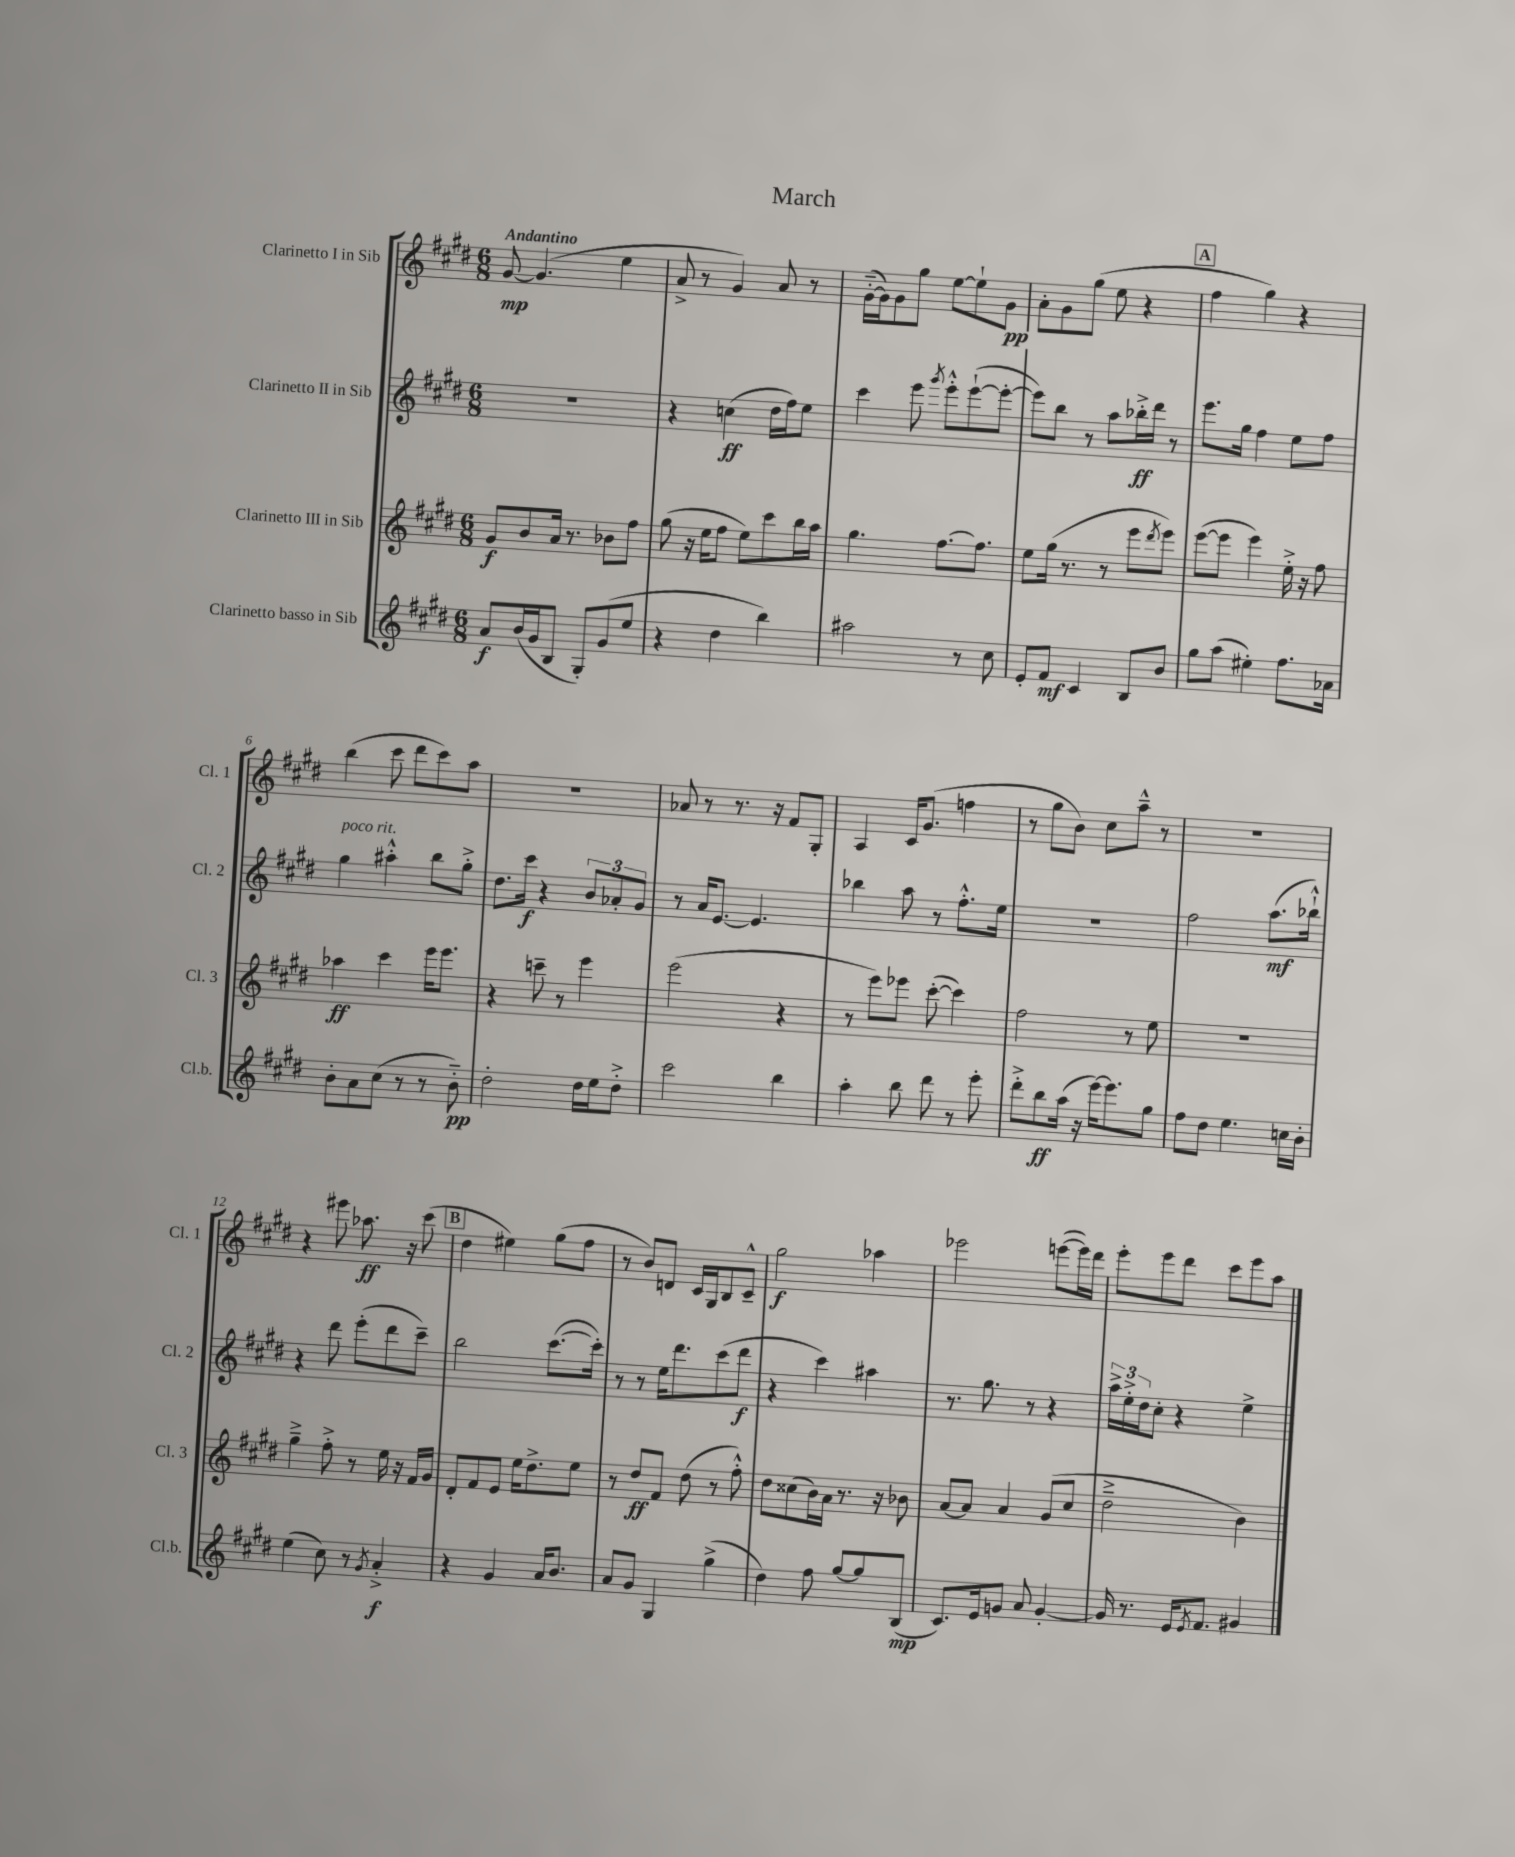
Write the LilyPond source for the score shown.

\header { title = "March" }
<<
\new StaffGroup <<
\new Staff = "s0" \with { instrumentName = "Clarinetto I in Sib" shortInstrumentName = "Cl. 1" } {
    \clef treble \key e \major \numericTimeSignature \time 6/8 \tempo "Andantino"
    gis'8~\mp gis'4.( e''4 |
    a'8-> r8 gis'4) a'8 r8 |
    gis'16~-_( gis'16) gis'8 gis''8 e''8~ e''8-! gis'8\pp |
    a'8-. gis'8 gis''8( e''8 r4 |
    \mark \markup { \box "A" } fis''4 gis''4) r4 |
    b''4( cis'''8 dis'''8 cis'''8) a''8 |
    R2. |
    aes'8 r8 r8. r16 fis'8 gis8-. |
    a4 cis'16 gis'8.( f''4 |
    r8 gis''8 b'8) cis''8 a''8---^ r8 |
    R2. |
    r4 eis'''8 aes''8.\ff r16 cis'''8( |
    \mark \markup { \box "B" } dis''4 eis''4) gis''8( fis''8 |
    r8 b'8) d'8 cis'16 gis16 b8 cis'8---^ |
    gis''2\f aes''4 |
    ees'''2 e'''8~( e'''16) dis'''16 |
    e'''8-. e'''8 dis'''8 cis'''8 e'''8 a''8 \bar "|." |
}
\new Staff = "s1" \with { instrumentName = "Clarinetto II in Sib" shortInstrumentName = "Cl. 2" } {
    \clef treble \key e \major \numericTimeSignature \time 6/8
    R2. |
    r4 c''4\ff( dis''16 fis''16) e''8 |
    cis'''4 e'''8 \acciaccatura { gis'''8 } e'''8-.-^ e'''8~-!( e'''8~-. |
    e'''8) b''8 r8 a''8 bes''16-.->\ff dis'''16 r8 |
    \mark \markup { \box "A" } e'''8. gis''16 fis''4 e''8 fis''8 |
    gis''4^\markup { \italic "poco rit." } ais''4-.-^ b''8 gis''8-.-> |
    dis''8. cis'''16\f r4 \tuplet 3/2 { b'8 aes'8-. gis'8 } |
    r8 a'16 e'8.~ e'4. |
    bes''4 a''8 r8 fis''8.-.-^ e''16 |
    R2. |
    fis''2 a''8.\mf( bes''16-!-^) |
    r4 dis'''8 e'''8-.( dis'''8 cis'''8--) |
    \mark \markup { \box "B" } b''2 cis'''8.~( cis'''16-.) |
    r8 r8 e''16 dis'''8. cis'''8( dis'''8\f |
    r4 cis'''4) ais''4 |
    r8. gis''8. r8 r4 |
    \tuplet 3/2 { a''16-> e''16-.-> dis''16 } cis''8-. r4 e''4-> \bar "|." |
}
\new Staff = "s2" \with { instrumentName = "Clarinetto III in Sib" shortInstrumentName = "Cl. 3" } {
    \clef treble \key e \major \numericTimeSignature \time 6/8
    gis'8\f b'8 a'16 r8. bes'8 fis''8 |
    gis''8( r16 e''16 fis''8 e''8) cis'''8 b''16 a''16 |
    gis''4. fis''8.~ fis''8. |
    e''8 gis''16( r8. r8 e'''8 \acciaccatura { dis'''8 } e'''8) |
    \mark \markup { \box "A" } e'''8~( e'''8 e'''4) e''16-.-> r16 fis''8 |
    aes''4\ff cis'''4 e'''16 e'''8. |
    r4 c'''8-- r8 e'''4 |
    e'''2( r4 |
    r8 e'''8) ees'''8 cis'''8~-.( cis'''4) |
    fis''2 r8 e''8 |
    R2. |
    gis''4---> fis''8-.-> r8 e''16 r16 fis'16 gis'16 |
    \mark \markup { \box "B" } dis'8-. fis'8 e'8 e''16 dis''8.-> e''8 |
    r8 dis''8\ff fis'8 dis''8( r8 fis''8-.-^) |
    dis''8 cisis''8( b'16) a'16 r8. r16 bes'8 |
    a'8~ a'8 a'4 gis'8( cis''8 |
    dis''2---> b'4) \bar "|." |
}
\new Staff = "s3" \with { instrumentName = "Clarinetto basso in Sib" shortInstrumentName = "Cl.b." } {
    \clef treble \key e \major \numericTimeSignature \time 6/8
    a'8\f b'16( gis'16 b8 gis8-.) gis'8( e''8 |
    r4 dis''4 b''4) |
    ais''2 r8 cis''8 |
    e'8-. fis'8\mf cis'4 b8 b'8 |
    \mark \markup { \box "A" } gis''8 a''8( eis''4-.) fis''8. aes'16 |
    b'8-. a'8 cis''8( r8 r8 b'8-_\pp) |
    dis''2-. dis''16 e''16 dis''8-.-> |
    cis'''2 b''4 |
    a''4-. b''8 dis'''8 r8 e'''8-. |
    dis'''8-.-> b''8\ff a''16( r16 e'''16~) e'''8. gis''8 |
    fis''8 dis''8 e''4. c''16 b'16-. |
    e''4( cis''8) r8 \acciaccatura { gis'8 } a'4-.->\f |
    \mark \markup { \box "B" } r4 gis'4 a'16 b'8. |
    a'8 gis'8 gis4 gis''4->( |
    dis''4) fis''8 gis''8~ gis''8 b8\mp( |
    cis'8.) e'16 g'8 a'8 g'4~-. |
    g'16 r8. e'16 \acciaccatura { e'8 } fis'8. gis'4 \bar "|." |
}
>>
>>
